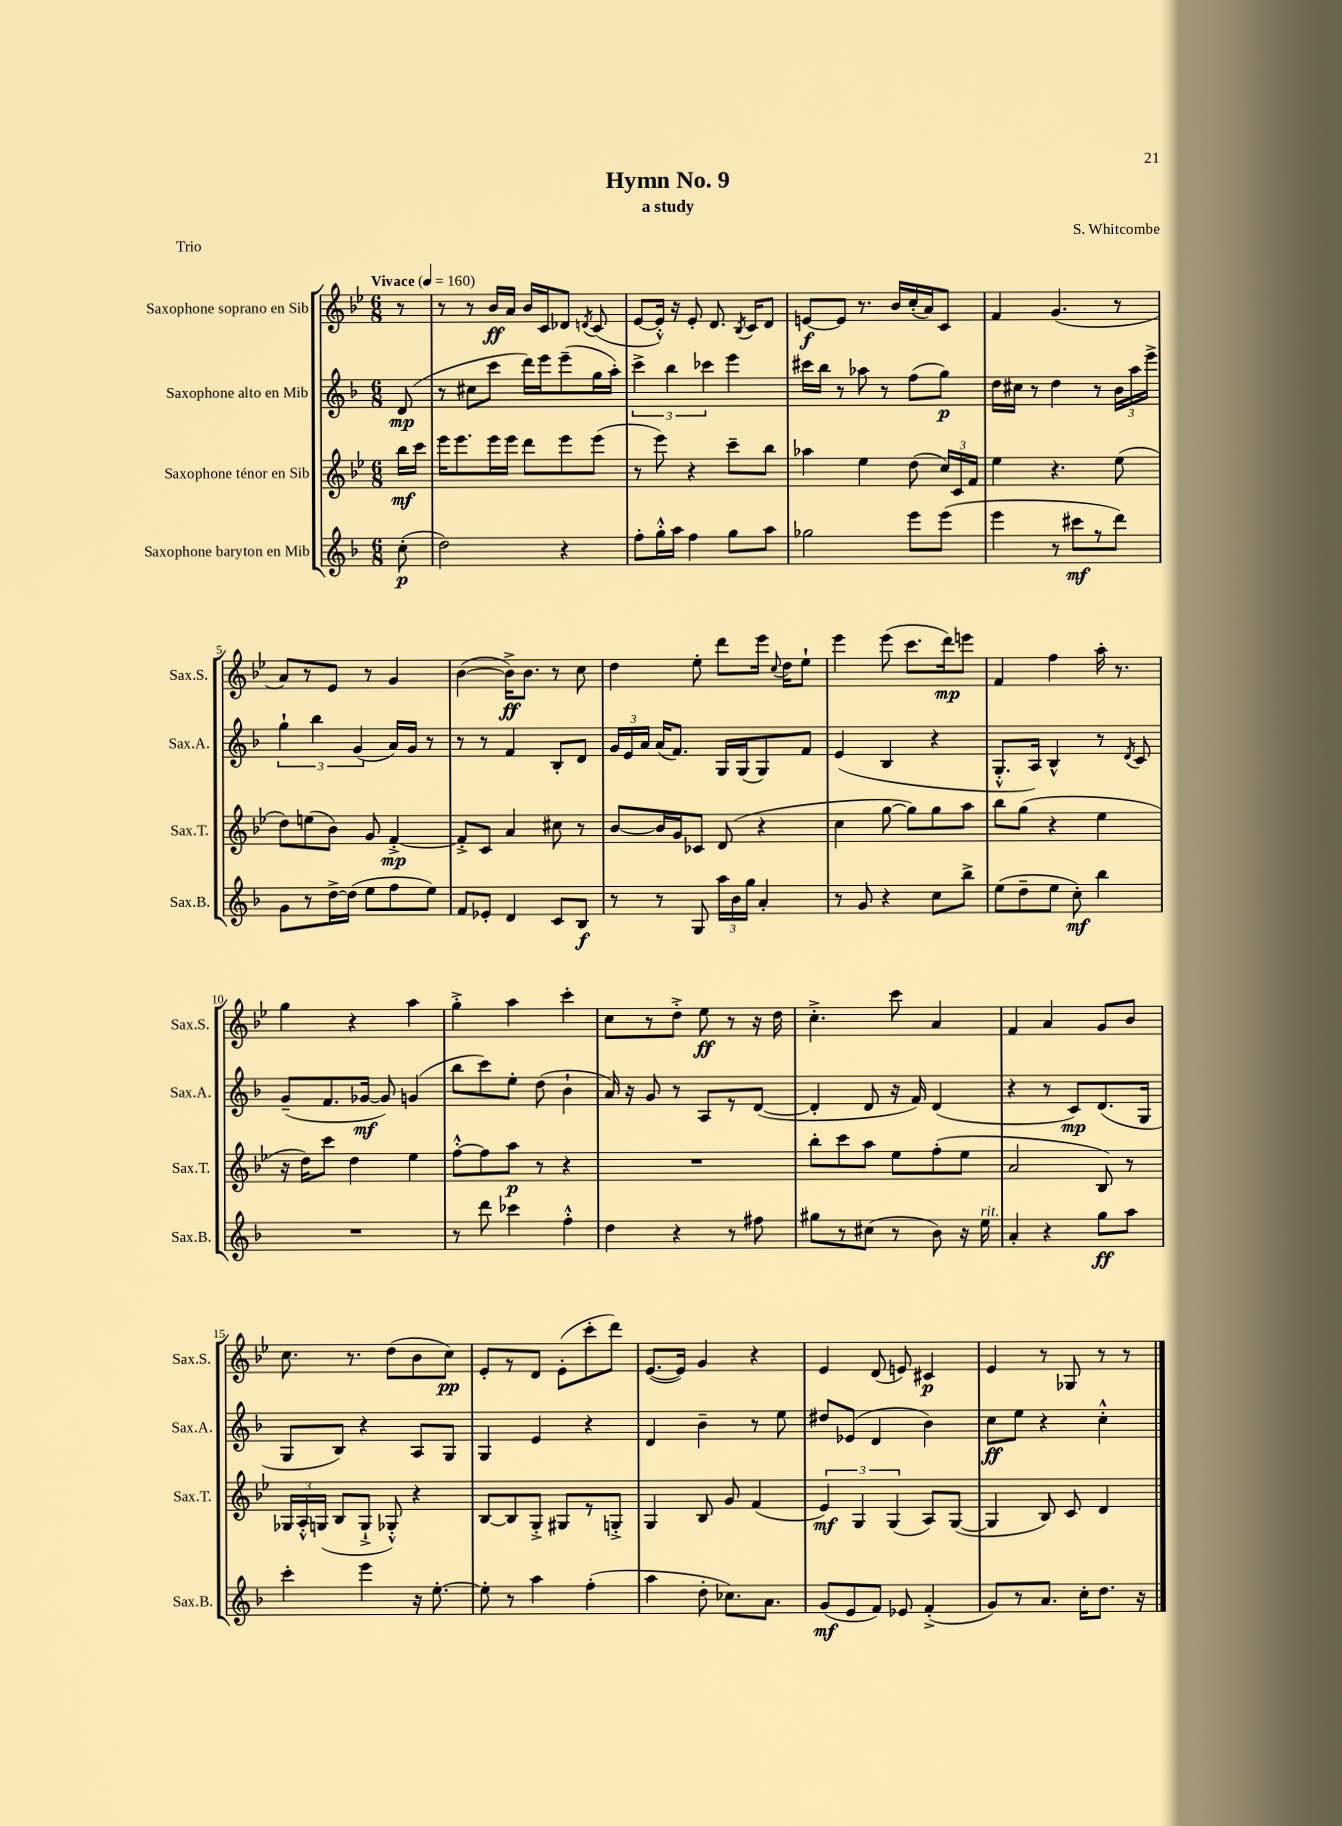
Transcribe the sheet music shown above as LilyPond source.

\header { title = "Hymn No. 9" composer = "S. Whitcombe" subtitle = "a study" piece = "Trio" }
<<
\new StaffGroup <<
\new Staff = "s0" \with { instrumentName = "Saxophone soprano en Sib" shortInstrumentName = "Sax.S." } {
    \clef treble \key bes \major \numericTimeSignature \time 6/8 \partial 8 \tempo "Vivace" 4 = 160
    \autoBeamOff r8 |
    r8 r8 bes'16[\ff a'16] bes'16[ c'16 des'8] \acciaccatura { d'8 } c'8( |
    ees'8[~ ees'16]-.-^) r16 ees'8-. d'8. \acciaccatura { bes8 } c'16[ d'8] |
    e'8[~\f e'8] r8. bes'16[ c''16-.( a'16) c'8] |
    f'4 g'4.( r8 |
    a'8[) r8 ees'8] r8 g'4 |
    bes'4~( bes'16[->\ff) bes'8.] r8 c''8 |
    d''4 ees''8-. d'''8[ ees'''16] \appoggiatura { c''8 } d''16[ ees''8]-! |
    ees'''4 ees'''8( c'''8.[ d'''16\mp) e'''8] |
    f'4 f''4 a''16-. r8. |
    g''4 r4 a''4 |
    g''4-.-> a''4 c'''4-. |
    c''8[ r8 d''8]-.-> ees''8\ff r8 r16 d''16 |
    c''4.-.-> c'''8 a'4 |
    f'4 a'4 g'8[ bes'8] |
    c''8. r8. d''8[( bes'8 c''8]\pp) |
    ees'8[-. r8 d'8] ees'8[-.( c'''8-. d'''8]) |
    ees'8.[~( ees'16]) g'4 r4 |
    ees'4 d'8( e'8) cis'4\p |
    ees'4 r8 ges8 r8 r8 \bar "|." |
}
\new Staff = "s1" \with { instrumentName = "Saxophone alto en Mib" shortInstrumentName = "Sax.A." } {
    \clef treble \key f \major \numericTimeSignature \time 6/8 \partial 8
    \autoBeamOff d'8\mp( |
    r8 cis''8[ c'''8] d'''16[) e'''16 e'''8--( g''16 a''16]-.) |
    \tuplet 3/2 { c'''4-> bes''4 ces'''4 } e'''4 |
    cis'''16[ bes''16] r8 aes''8 r8 f''8[( g''8]\p) |
    d''16[ cis''16] r8 d''4 r8 \tuplet 3/2 { bes'16[ a''16 e'''16]-> } |
    \tuplet 3/2 { g''4-! bes''4 g'4( } a'16[) g'16] r8 |
    r8 r8 f'4 bes8[-. d'8] |
    \tuplet 3/2 { g'16[ e'16 a'16] } a'16[( f'8.]) g16[ g16( g8) f'8] |
    e'4( bes4 r4 |
    g8.[-.-^ a16]) bes4-^ r8 \acciaccatura { d'8 } c'8 |
    g'8[--( f'8. ges'16]~\mf ges'8) g'4( |
    bes''8[ c'''8) e''8]-. d''8( bes'4-! |
    a'16) r16 g'8 r8 a8[ r8 d'8]~( |
    d'4-. d'8 r16 f'16) d'4( |
    r4 r8 c'8[\mp) d'8.( g16] |
    g8[ bes8]) r4 a8[ g8] |
    g4 e'4 r4 |
    d'4 bes'4-- r8 e''8 |
    dis''8[ ees'8]( d'4 bes'4) |
    c''8[\ff e''8] r4 c''4-.-^ \bar "|." |
}
\new Staff = "s2" \with { instrumentName = "Saxophone ténor en Sib" shortInstrumentName = "Sax.T." } {
    \clef treble \key bes \major \numericTimeSignature \time 6/8 \partial 8
    \autoBeamOff bes''16[\mf c'''16] |
    ees'''16[ ees'''8. ees'''16 ees'''16] d'''8[ ees'''8 ees'''8]( |
    r8 ees'''8) r4 c'''8[-- bes''8] |
    aes''4 ees''4 d''8( \tuplet 3/2 { c''16[) c'16 f'16] } |
    ees''4 r4. ees''8( |
    d''8[) e''8( bes'8]) g'8 f'4~-.->\mp |
    f'8[-.-> c'8] a'4 cis''8 r8 |
    bes'8[~ bes'16 g'16 ces'8] d'8( r4 |
    c''4 g''8~ g''8[) g''8 a''8] |
    bes''8[ g''8]( r4 ees''4 |
    r16 d''16[) c'''8] d''4 ees''4 |
    f''8[~-.-^ f''8 a''8]\p r8 r4 |
    R2. |
    bes''8[-. c'''8 a''8] ees''8[ f''8-.( ees''8] |
    a'2 bes8) r8 |
    \tuplet 3/2 { ges16[ a16-.-^ g16]( } bes8[ g8]-!-> ges8-.-^) r4 |
    bes8[~ bes8 g8]-.-> gis8[ r8 g8]-.-> |
    g4 bes8 g'8 f'4( |
    \tuplet 3/2 { ees'4\mf) g4 g4( } a8[) g8]~( |
    g4 bes8) c'8 d'4 \bar "|." |
}
\new Staff = "s3" \with { instrumentName = "Saxophone baryton en Mib" shortInstrumentName = "Sax.B." } {
    \clef treble \key f \major \numericTimeSignature \time 6/8 \partial 8
    \autoBeamOff c''8-.\p( |
    d''2) r4 |
    f''8[-. g''16-.-^ a''16] f''4 g''8[ a''8] |
    ges''2 e'''8[ e'''8]( |
    e'''4 r8 cis'''8[\mf r8 d'''8]) |
    g'8[ r8 d''16~-> d''16]( e''8[ f''8 e''8]) |
    f'8[ ees'8]-. d'4 c'8[ bes8]\f |
    r8 r8 g8 \tuplet 3/2 { a''16[ bes'16 g''16] } a'4-. |
    r8 g'8 r4 c''8[ bes''8]-> |
    e''8[( d''8-- e''8] c''8-.\mf) bes''4 |
    R2. |
    r8 d'''8 ces'''4 f''4-.-^ |
    d''4 r4 r8 fis''8 |
    gis''8[ r8 cis''8]( r8 bes'8) r16 e''16^\markup { \italic "rit." } |
    a'4-. r4 g''8[\ff a''8] |
    c'''4-. e'''4 r16 e''8.~-. |
    e''8-. r8 a''4 f''4-.( |
    a''4 d''8-. ces''8.[) a'8.] |
    g'8[\mf( e'8 f'8]) ees'8 f'4-.->( |
    g'8[) r8 a'8.] c''16[-. d''8.] r16 \bar "|." |
}
>>
>>
